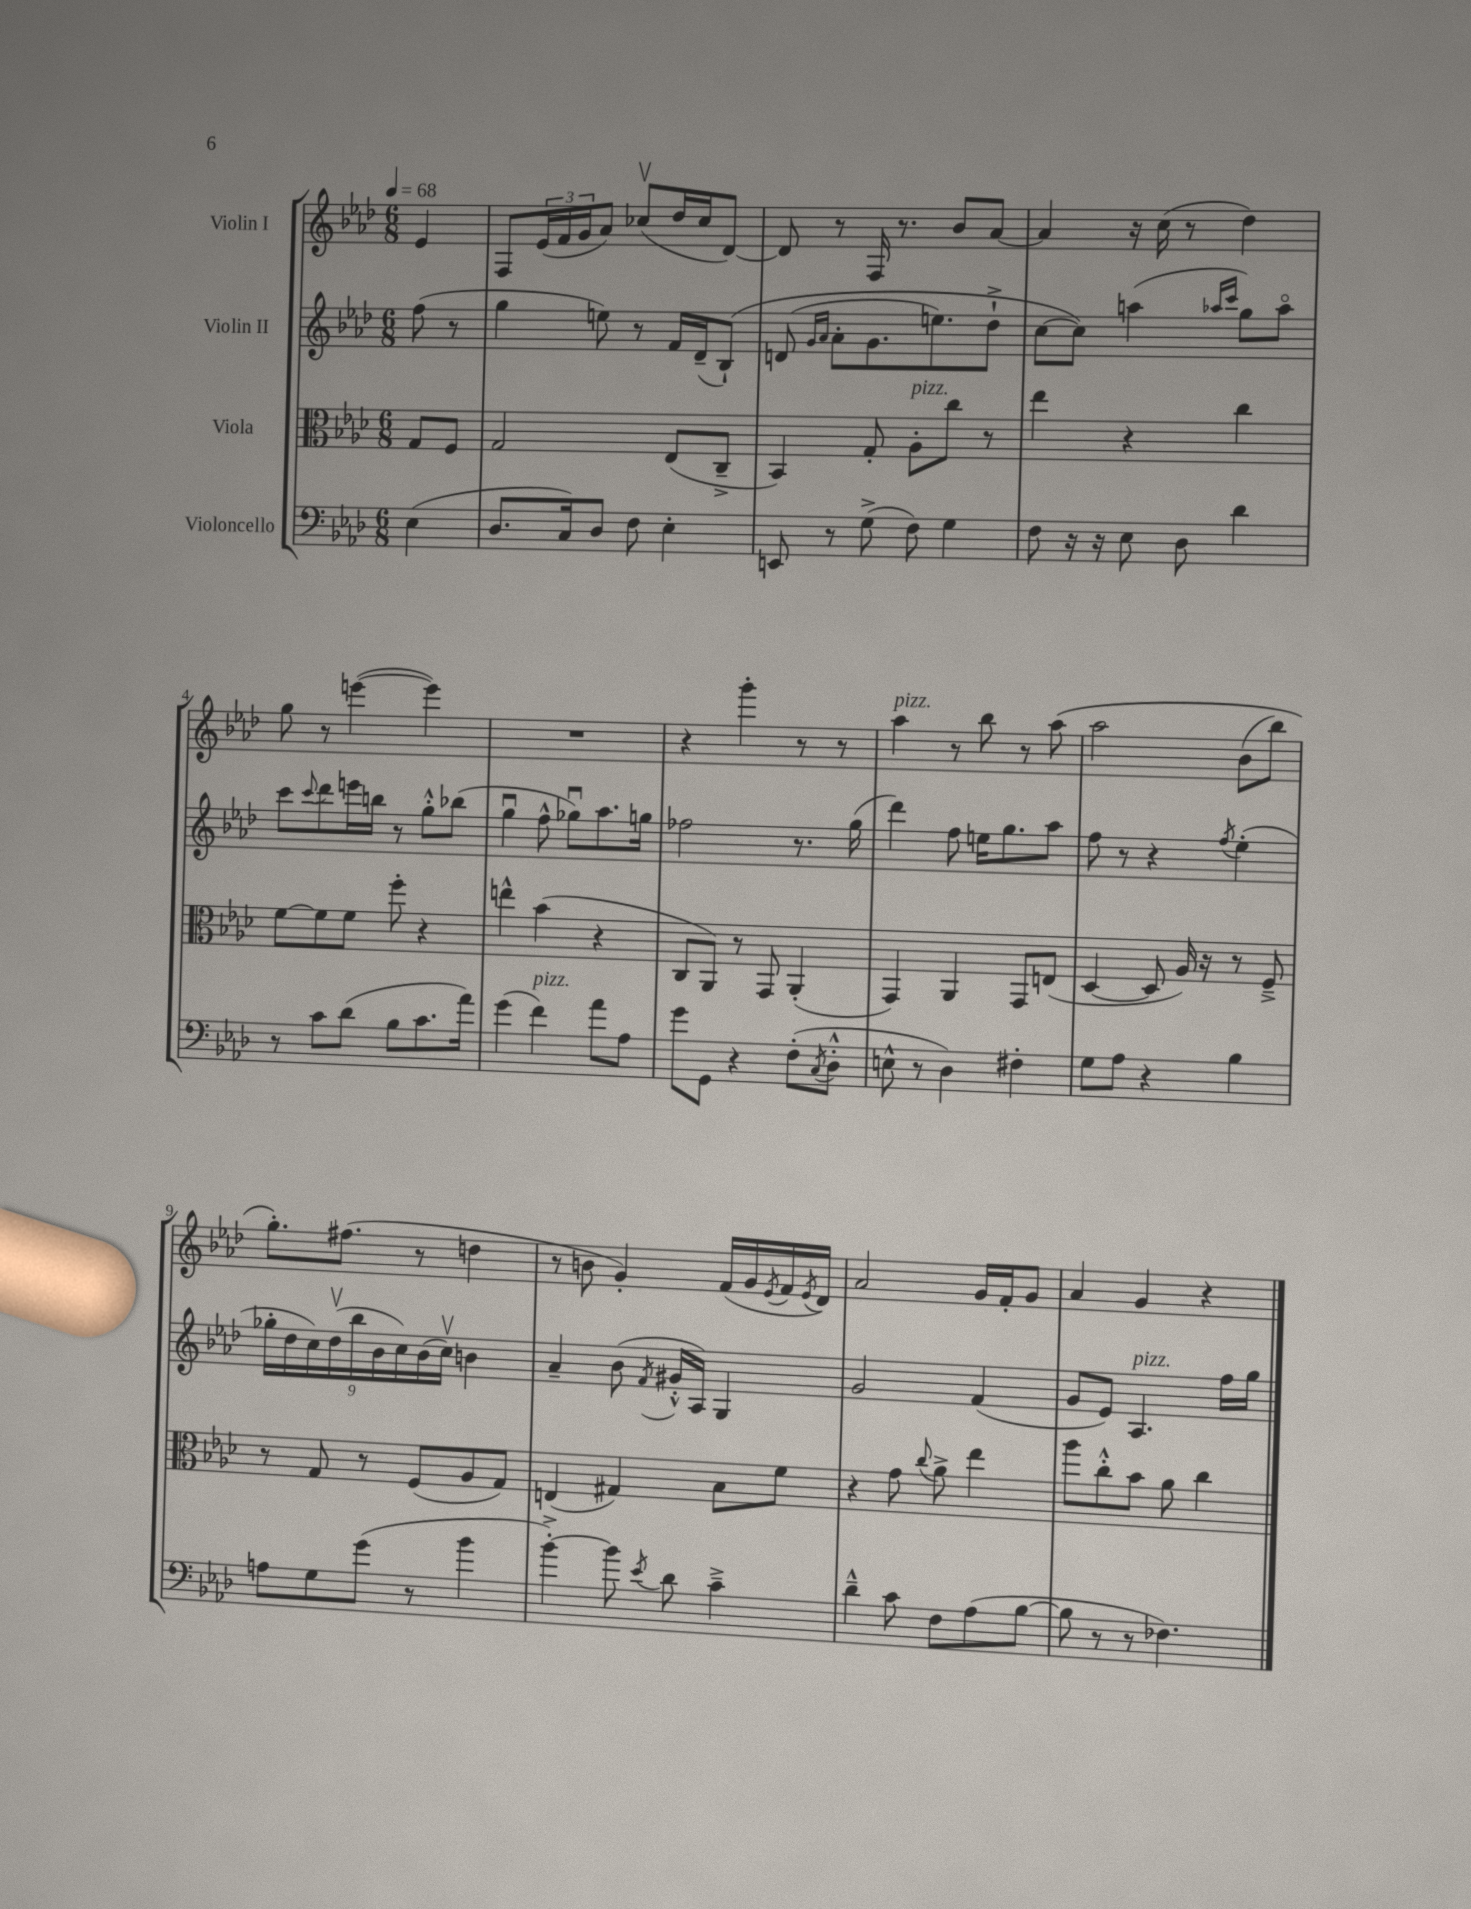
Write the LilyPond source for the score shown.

<<
\new StaffGroup <<
\new Staff = "s0" \with { instrumentName = "Violin I" } {
    \clef treble \key aes \major \numericTimeSignature \time 6/8 \partial 4 \tempo 4 = 68
    ees'4 |
    f8 \tuplet 3/2 { ees'16( f'16 g'16 } aes'8) ces''8\upbow( des''16 ces''16 des'8~) |
    des'8 r8 f16 r8. bes'8 aes'8~ |
    aes'4 r16 c''16( r8 des''4) |
    g''8 r8 e'''4~( e'''4) |
    R2. |
    r4 g'''4-. r8 r8 |
    aes''4^\markup { \italic "pizz." } r8 bes''8 r8 aes''8\( |
    aes''2 bes'8( bes''8) |
    g''8.-.\) fis''8.( r8 d''4 |
    r8 b'8 g'4-.) f'16( g'16 \acciaccatura { ees'8 } f'16 \acciaccatura { ees'8 } des'16) |
    aes'2 g'16 f'16-. g'8 |
    aes'4 g'4 r4 \bar "|." |
}
\new Staff = "s1" \with { instrumentName = "Violin II" } {
    \clef treble \key aes \major \numericTimeSignature \time 6/8 \partial 4
    f''8( r8 |
    g''4 e''8) r8 f'16 des'16--( bes8-!)\( |
    d'8( \grace { g'16 aes'16 } aes'8-. g'8. e''8.) des''8-!-> |
    c''8~ c''8\) a''4( \grace { aes''16 c'''16 } g''8) aes''8\flageolet |
    c'''8 \appoggiatura { c'''8 } des'''8 e'''16 b''16 r8 g''8-.-^ bes''8( |
    g''4\downbow f''8-^ ges''8\downbow) aes''8. g''16 |
    fes''2 r8. g''16( |
    des'''4) f''8 e''16 g''8. aes''8 |
    f''8 r8 r4 \acciaccatura { f''8 } ees''4-.( |
    \tuplet 9/8 { ges''16-. des''16 c''16) des''16\upbow( bes''16 bes'16 c''16) bes'16( c''16\upbow) } b'4 |
    aes'4-- bes'8( \acciaccatura { f'8 } gis'16-.-^ aes16) g4 |
    g'2 f'4( |
    g'8 ees'8) aes4.^\markup { \italic "pizz." } f''16 g''16 \bar "|." |
}
\new Staff = "s2" \with { instrumentName = "Viola" } {
    \clef alto \key aes \major \numericTimeSignature \time 6/8 \partial 4
    g8 f8 |
    g2 ees8( c8---> |
    bes,4) g8-. aes8-.^\markup { \italic "pizz." } c''8 r8 |
    ees''4 r4 c''4 |
    f'8~ f'8 f'8 f''8-. r4 |
    e''4-^ bes'4( r4 |
    c8 aes,8) r8 g,8 aes,4-.( |
    g,4) aes,4 g,8 e8( |
    des4~ des8 aes16) r16 r8 f8---> |
    r8 g8 r8 f8( aes8 g8) |
    e4( gis4) bes8 f'8 |
    r4 g'8 \appoggiatura { c''8 } aes'8-> ees''4 |
    aes''8 c''8-.-^ bes'8 aes'8 c''4 \bar "|." |
}
\new Staff = "s3" \with { instrumentName = "Violoncello" } {
    \clef bass \key aes \major \numericTimeSignature \time 6/8 \partial 4
    ees4( |
    des8. c16) des8 f8 ees4-. |
    e,8 r8 g8->( f8) g4 |
    f8 r16 r16 ees8 des8 des'4 |
    r8 c'8 des'8( bes8 c'8. aes'16) |
    g'4( f'4^\markup { \italic "pizz." }) aes'8 aes8 |
    g'8 g,8 r4 f8-.( \acciaccatura { c8 } des8-.-^ |
    e8-^ r8 des4) fis4-. |
    g8 aes8 r4 bes4 |
    a8 g8 g'8( r8 bes'4 |
    bes'4~-.->) bes'8 \acciaccatura { ees'8 } des'8 c'4---> |
    des'4---^ c'8 f8 aes8( bes8~ |
    bes8 r8 r8 fes4.) \bar "|." |
}
>>
>>
